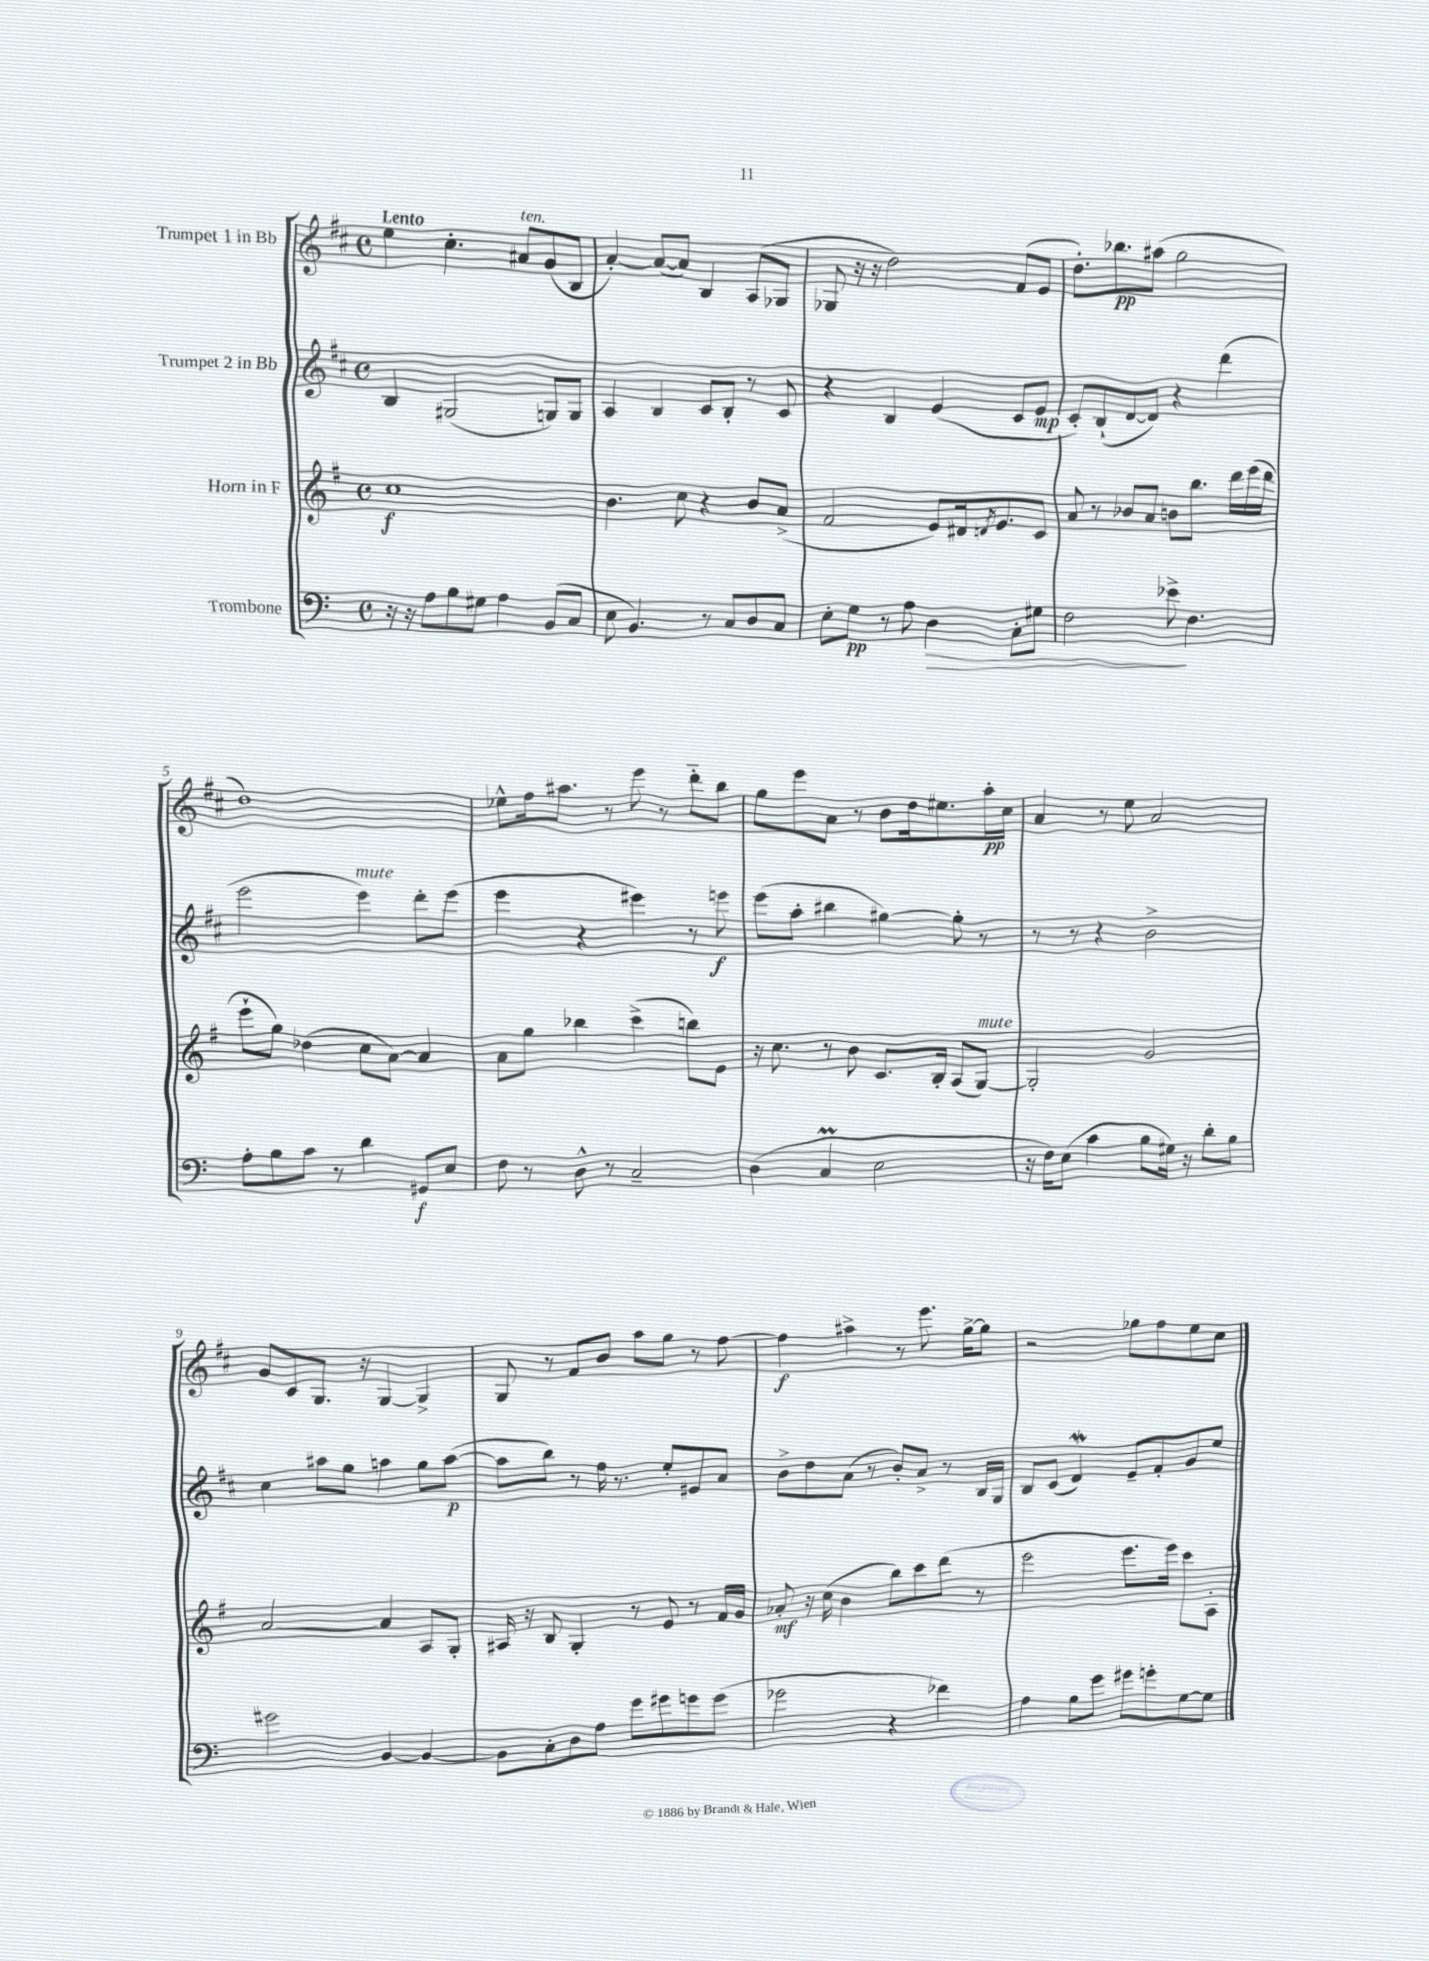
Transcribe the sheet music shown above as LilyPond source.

<<
\new StaffGroup <<
\new Staff = "s0" \with { instrumentName = "Trumpet 1 in Bb" } {
    \clef treble \key d \major \defaultTimeSignature \time 4/4 \tempo "Lento"
    e''4 cis''4.-. ais'8^\markup { \italic "ten." } g'8( b8 |
    a'4~-.) a'8~( a'8) b4 a8( ges8 |
    ges8 r16 r16 d''2) fis'8( e'8 |
    d''8.-.) bes''8.\pp ais''8( g''2 |
    d''1) |
    ees''8-^ fis''16 ais''8. r8 e'''8 r8 d'''8-_ b''8 |
    g''8 e'''8 a'8 r8 b'8 d''16 eis''8. a''16-.\pp cis''16 |
    a'4 r8 e''8 a'2 |
    g'8 cis'8 g8. r16 g4~ g4-> |
    g8 r8 fis'8 b'8 a''8 g''8 r8 fis''8~ |
    fis''4\f ais''4-> r8 e'''8. g''16~-> g''8 |
    r2 ges''8 fis''8 e''8 cis''8 \bar "|." |
}
\new Staff = "s1" \with { instrumentName = "Trumpet 2 in Bb" } {
    \clef treble \key d \major \defaultTimeSignature \time 4/4
    b4 gis2( g8) g8 |
    a4 b4 cis'8 b8-. r8 cis'8 |
    r4 b4 e'4( cis'8 e'8\mp |
    cis'8-.) b8-!( d'8~ d'8) r4 d'''4( |
    e'''2 e'''4^\markup { \italic "mute" }) d'''8-. e'''8( |
    e'''4 r4 eis'''4) r8 e'''8\f |
    e'''8( a''8-. bis''4 gis''4~) gis''8-. r8 |
    r8 r8 r4 b'2-> |
    cis''4 ais''8 g''8 a''4 g''8 a''8~\p( |
    a''8 b''8) r8 fis''16 r8. e''8-. eis'8 a'8 |
    b'8-> d''8 a'8( r8 b'8-.) a'8-> r8 b16 g16 |
    b8 cis'8( d'4\mordent) e'8-- fis'8-. g'8 e''8 \bar "|." |
}
\new Staff = "s2" \with { instrumentName = "Horn in F" } {
    \clef treble \key g \major \defaultTimeSignature \time 4/4
    c''1\f |
    b'4. c''8 r4 b'8 a'8->( |
    fis'2 e'8) dis'16 \acciaccatura { d'8 } e'8. c'8 |
    a'8 r8 bes'8 a'8 b'8 b''8. d'''16 e'''16( d'''16 |
    e'''8-! g''8) des''4( c''8 a'8~) a'4 |
    a'8 g''8 bes''4 c'''4->( b''8) e'8 |
    r16 c''8. r8 b'8 c'8. b16-. a8( g8~^\markup { \italic "mute" }) |
    g2-. g'2 |
    a'2~ a'4 a8 g8-. |
    ais16 r16 b8 g4-. r8 e'8 r8 fis'16 g'16 |
    aes'8-.\mf r16 c''16( b'4 b''8) c'''8 d'''8( r8 |
    e'''2 e'''8. e'''16) c'''8 a8-. \bar "|." |
}
\new Staff = "s3" \with { instrumentName = "Trombone" } {
    \clef bass \key c \major \defaultTimeSignature \time 4/4
    r16 r16 a8 b8 gis8 a4 b,8( c8 |
    e8 b,4.) r8 c8 d8 c8 |
    e8-. g8\pp r8 a8 d4\> c8-. gis8 |
    f2 ees'8->\! f4. |
    a8-. b8 c'8 r8 d'4 gis,8\f e8 |
    f8 r8 d8-^ r8 c2-- |
    d4( c4\prall e2 |
    r16 f16) e8( c'4 b8 gis16) r16 d'8-. b8 |
    gis'2 b,4~ b,4~ |
    b,8 c8-. d8 a8 g'8 gis'8 g'8 g'8( |
    ges'2 r4 fes'4) |
    a4 b8 g'8 gis'8 g'8-. g8~ g8 \bar "|." |
}
>>
>>
